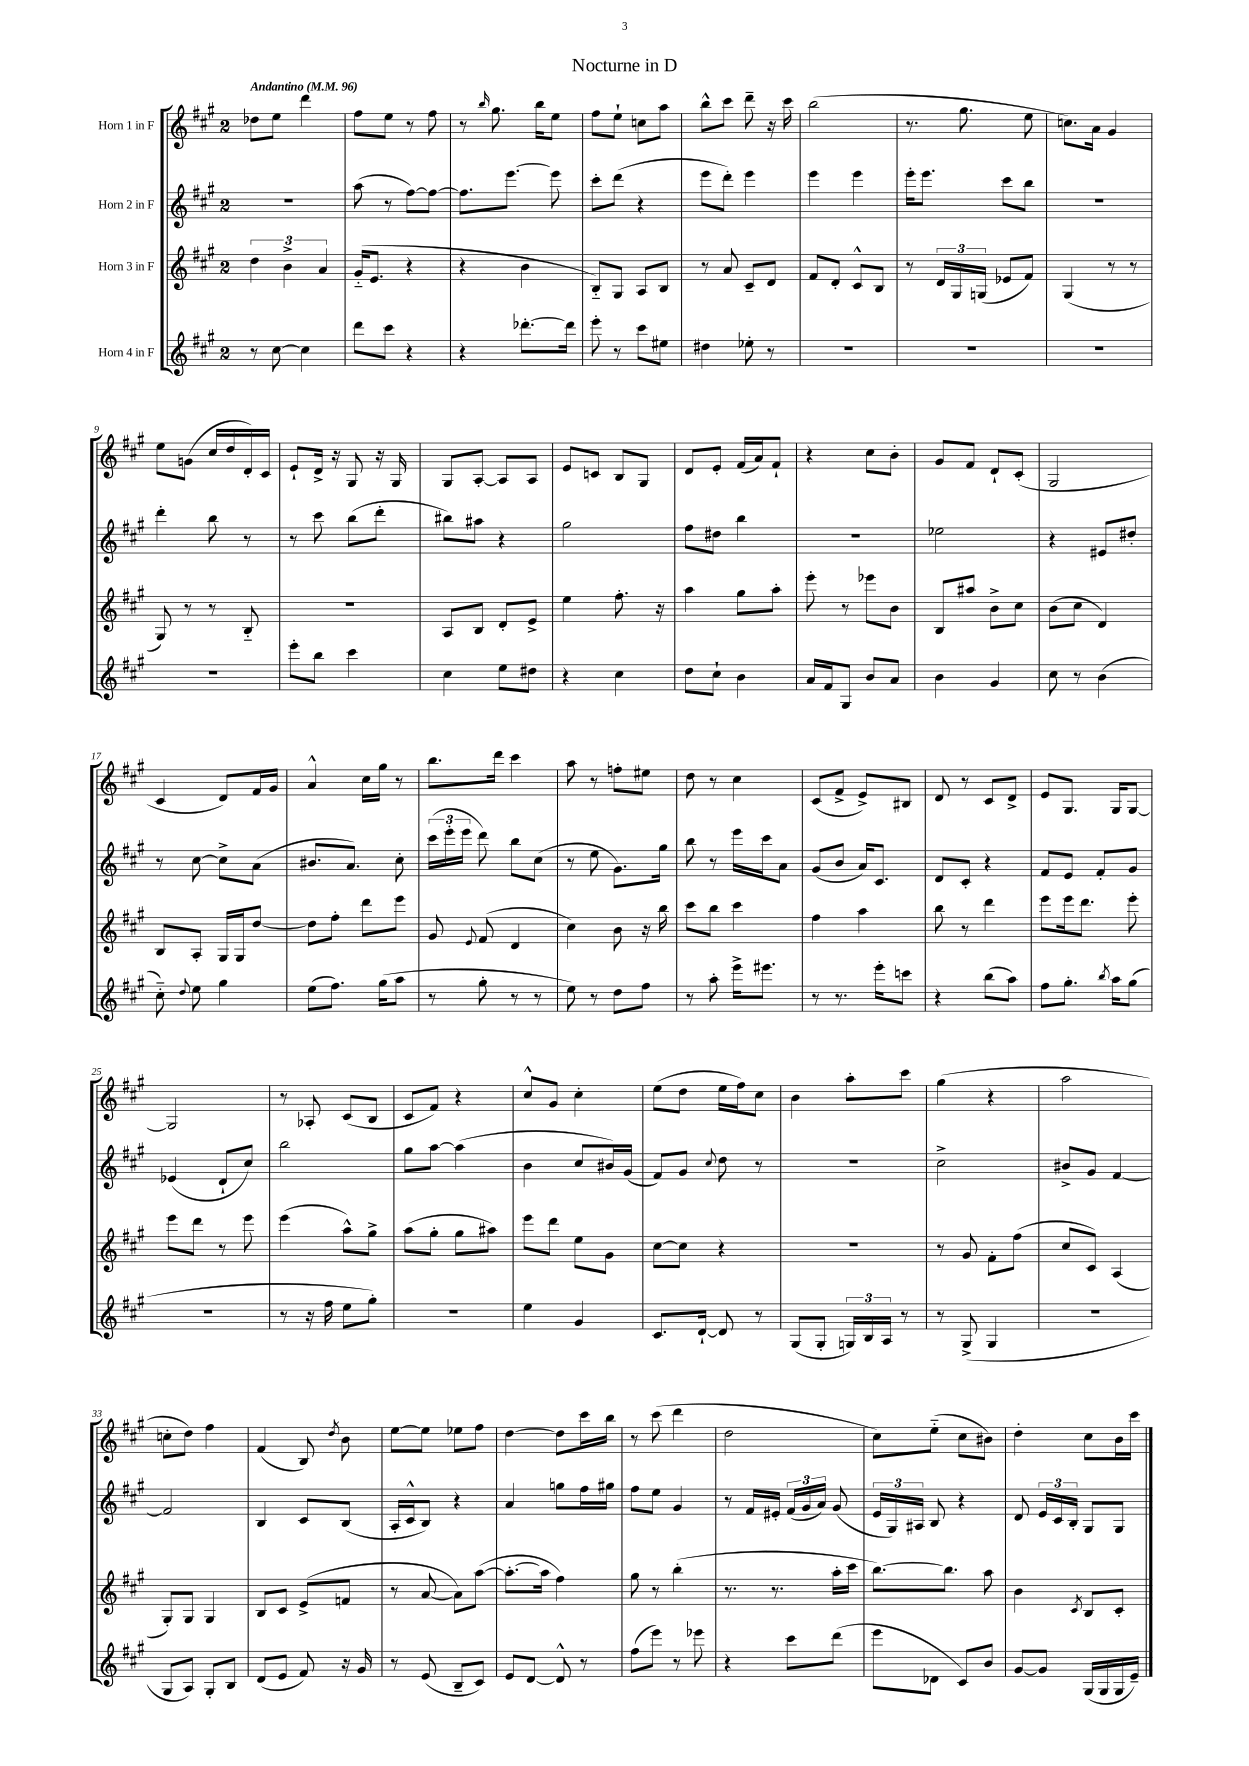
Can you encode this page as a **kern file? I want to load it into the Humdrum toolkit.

**kern	**kern	**kern	**kern
*staff4	*staff3	*staff2	*staff1
*clefG2	*clefG2	*clefG2	*clefG2
*k[f#c#g#]	*k[f#c#g#]	*k[f#c#g#]	*k[f#c#g#]
*M2/4	*M2/4	*M2/4	*M2/4
*MM96	*MM96	*MM96	*MM96
8r	6dd\	2r	8dd-\L
[8cc#\	.	.	8ee\J
.	6b^\	.	.
4cc#\]	.	.	4ddd\
.	6a/	.	.
=	=	=	=
8ddd\L	(16g#'~/LK	(8aa\	8ff#\L
.	8.e/J	.	.
8ccc#\J	.	8r	8ee\J
4r	4r	[8ff#\L)	8r
.	.	8ff#\_J	8ff#\
=	=	=	=
4r	4r	8.ff#\]L	8r
.	.	.	16qqbb/
.	.	.	8.gg#\
.	.	[8.eee\J	.
[8.ddd-'\L	4b\	.	.
.	.	.	16bb\LK
.	.	8eee\]	8ee\J
16ddd-\]Jk	.	.	.
=	=	=	=
8eee'\	8B'~/L)	8ccc#'\L	8ff#\L
8r	8G#/J	(8ddd\J	8ee`\J
8ccc#\L	8A/L	4r	8cc\L
8ee#\J	8B/J	.	8aa\J
=	=	=	=
4dd#\	8r	8eee\L	8bb^^\L
.	8a/	8ddd'\J)	8ccc#\J
8ee-'\	8c#~/L	4eee\	8ddd~\
8r	8d/J	.	16r
.	.	.	16ccc#\
=	=	=	=
2r	8f#/L	4eee\	(2bb\
.	8d'/J	.	.
.	8c#^^/L	4eee\	.
.	8B/J	.	.
=	=	=	=
2r	8r	16eee'\LK	8.r
.	.	8.eee\J	.
.	24d/LL	.	.
.	24G#/	.	.
.	.	.	8.gg#\
.	(24G/JJ	.	.
.	8e-/L	8ccc#\L	.
.	8f#/J)	8bb\J	8ee\
=	=	=	=
2r	(4G#/	2r	8.cc\L)
.	.	.	16a\Jk
.	8r	.	4g#/
.	8r	.	.
=	=	=	=
2r	8G#/)	4ddd'\	8ee\L
.	8r	.	(8g\J
.	8r	8bb\	16cc#/LL
.	.	.	16dd/
.	8B'~/	8r	16d'/)
.	.	.	16c#/JJ
=	=	=	=
8eee'\L	2r	8r	8e`/L
8bb\J	.	8ccc#\	16d^/Jk
.	.	.	16r
4ccc#\	.	(8bb\L	8G#/
.	.	8ddd'\J	16r
.	.	.	16G#/
=	=	=	=
4cc#\	8A/L	8bb#\L)	8G#/L
.	8B/J	8aa#\J	[8A'/J
8ee\L	8d'/L	4r	8A/]L
8dd#\J	8e^/J	.	8A/J
=	=	=	=
4r	4ee\	2gg#\	8e/L
.	.	.	8c/J
4cc#\	8.ff#'\	.	8B/L
.	.	.	8G#/J
.	16r	.	.
=	=	=	=
8dd\L	4aa\	8ff#\L	8d/L
8cc#`\J	.	8dd#\J	8e'/J
4b\	8gg#\L	4bb\	(16f#/LL
.	.	.	16a/J)
.	8aa'\J	.	8f#`/J
=	=	=	=
16a/LL	8eee'\	2r	4r
16f#/J	.	.	.
8G#/J	8r	.	.
8b/L	8eee-\L	.	8cc#\L
8a/J	8b\J	.	8b'\J
=	=	=	=
4b\	8B/L	2ee-\	8g#/L
.	8aa#/J	.	8f#/J
4g#/	8b^\L	.	8d`/L
.	8cc#\J	.	(8c#'/J
=	=	=	=
8cc#\	(8b\L	4r	2G#/
8r	8cc#\J	.	.
(4b\	4d/)	8e#/L	.
.	.	8dd#'/J	.
=	=	=	=
8cc#'~\)	8B/L	8r	4c#/
8qqdd/	.	.	.
8ee\	8A'/J	[8cc#\	.
4gg#\	16G#/LL	8cc#^\]L	8d/L)
.	16G#/J	.	.
.	[8dd/J	(8a\J	16f#/L
.	.	.	16g#/JJ
=	=	=	=
(8ee\L	8dd\]L	8.b#/L	4a^^/
8.ff#\J)	8ff#'\J	.	.
.	.	8.a/J)	.
.	8ddd\L	.	16cc#\LL
(16gg#\LK	.	.	16gg#\JJ
8aa\J	8eee\J	8cc#'\	8r
=	=	=	=
8r	8g#/	(24ccc#\LL	8.bb\L
.	.	24eee'\	.
.	.	24eee\JJ	.
.	8qqe/	.	.
8gg#'\	(8f#/	8ddd\)	.
.	.	.	16ddd\Jk
8r	4d/	8bb\L	4ccc#\
8r	.	(8cc#\J	.
=	=	=	=
8ee\)	4cc#\)	8r	8aa\
8r	.	8ee\	8r
8dd\L	8b\	8.g#\L)	8ff'\L
8ff#\J	16r	.	8ee#\J
.	16bb\	16gg#\Jk	.
=	=	=	=
8r	8ccc#\L	8bb\	8dd\
8aa'\	8bb\J	8r	8r
16eee^\LK	4ccc#\	16eee\LL	4cc#\
8.eee#\J	.	16ccc#\J	.
.	.	8a\J	.
=	=	=	=
8r	4ff#\	(8g#/L	(8c#/L
8.r	.	8b/J	8f#^/J
.	4aa\	16a/LK)	8e^/L)
16eee'\LK	.	8.c#/J	.
8ccc\J	.	.	8B#/J
=	=	=	=
4r	8bb\	8d/L	8d/
.	8r	8c#'/J	8r
(8bb\L	4ddd\	4r	8c#/L
8aa\J)	.	.	8d^/J
=	=	=	=
8ff#\L	8eee\L	8f#/L	8e/L
8.gg#'\J	16eee\k	8e/J	8.G#/J
.	8.ddd\J	.	.
.	.	8f#'/L	.
8qbb/	.	.	.
16aa\LK	.	.	16G#/LK
(8gg#\J	8eee'\	8g#/J	[8G#/J
=	=	=	=
2r	8eee\L	(4e-/	2G#/]
.	8ddd\J	.	.
.	8r	8d`/L	.
.	8eee\	8cc#/J)	.
=	=	=	=
8r	(4eee\	2bb\	8r
16r	.	.	8A-'/
16ff#\	.	.	.
8ee\L	8aa^^\L)	.	(8c#/L
8gg#'\J)	8gg#^\J	.	8B/J
=	=	=	=
2r	(8aa\L	8gg#\L	8c#/L
.	8gg#'\J	[8aa\J	8f#/J)
.	8gg#\L	(4aa\]	4r
.	8aa#\J)	.	.
=	=	=	=
4ee\	8eee\L	4b\	8cc#^^/L
.	8ddd\J	.	8g#/J
4g#/	8ee\L	8cc#/L	4cc#'\
.	8g#\J	16b#/L)	.
.	.	(16g#/JJ	.
=	=	=	=
8.c#/L	[8cc#\L	8f#/L)	(8ee\L
.	8cc#\]J	8g#/J	8dd\J
[16d`/Jk	.	.	.
.	.	8qqcc#/	.
8d/]	4r	8dd\	16ee\LL
.	.	.	16ff#\J)
8r	.	8r	8cc#\J
=	=	=	=
(8G#/L	2r	2r	4b\
8G#'/J	.	.	.
24G/LL)	.	.	8aa'\L
24B/	.	.	.
24A/JJ	.	.	.
8r	.	.	8ccc#\J
=	=	=	=
8r	8r	2cc#^\	(4gg#\
(8G#^/	8g#/	.	.
4G#/	8f#'\L	.	4r
.	(8ff#\J	.	.
=	=	=	=
2r	8cc#/L	8b#^/L	2aa\
.	8c#/J)	8g#/J	.
.	(4A/	[4f#/	.
=	=	=	=
8G#/L	8G#'/L)	2f#/]	8cc'\L
8A/J)	8G#/J	.	8dd\J)
8G#'/L	4G#/	.	4ff#\
8B/J	.	.	.
=	=	=	=
(8d/L	8B/L	4B/	(4f#/
8e/J	8c#/J	.	.
8f#/)	(8e^/L	8c#/L	8B/)
.	.	.	8qdd/
16r	8f/J	(8B/J	8b\
16g#/	.	.	.
=	=	=	=
8r	8r	16A'/LL	[8ee\L
.	.	16c#^^/J	.
(8e/	[8a/	8B/J)	8ee\]J
8B~/L	8a\]L)	4r	8ee-\L
8c#/J)	([8aa\J	.	8ff#\J
=	=	=	=
8e/L	8.aa'\_L	4a/	[4dd\
[8d/J	.	.	.
.	16aa\]Jk	.	.
8d^^/]	4ff#\)	8gg\L	8dd\]L
8r	.	16ff#\L	16ccc#\L
.	.	16gg#\JJ	16bb\JJ
=	=	=	=
(8ff#\L	8gg#\	8ff#\L	8r
8eee\J)	8r	8ee\J	(8ccc#\
8r	(4bb'\	4g#/	4ddd\
8eee-\	.	.	.
=	=	=	=
4r	8.r	8r	2dd\
.	.	16f#/LL	.
.	8.r	16e#'/JJ	.
8ccc#\L	.	(24f#/LL	.
.	.	24g#/	.
.	.	24a/JJ)	.
(8ddd\J	16aa'\LL	(8g#/	.
.	16ccc#\JJ	.	.
=	=	=	=
8eee\L	[8.bb\L)	24e/LL	8cc#\L)
.	.	24G#/)	.
.	.	24A#/JJ	.
8d-\J	.	8B/	(8ee'~\J
.	8.bb\]J	.	.
8c#/L)	.	4r	8cc#\L
8b/J	8aa\	.	8b#\J)
=	=	=	=
[8g#/L	4b\	8d/	4dd'\
8g#/]J	.	24e/LL	.
.	.	24c#/	.
.	.	24B'/JJ	.
.	8qc#/	.	.
(16G#/LL	8B/L	8G#/L	8cc#\L
16G#/	.	.	.
16G#/	8c#'/J	8G#/J	16b\L
16e~/JJ)	.	.	16ccc#\JJ
==	==	==	==
*-	*-	*-	*-
